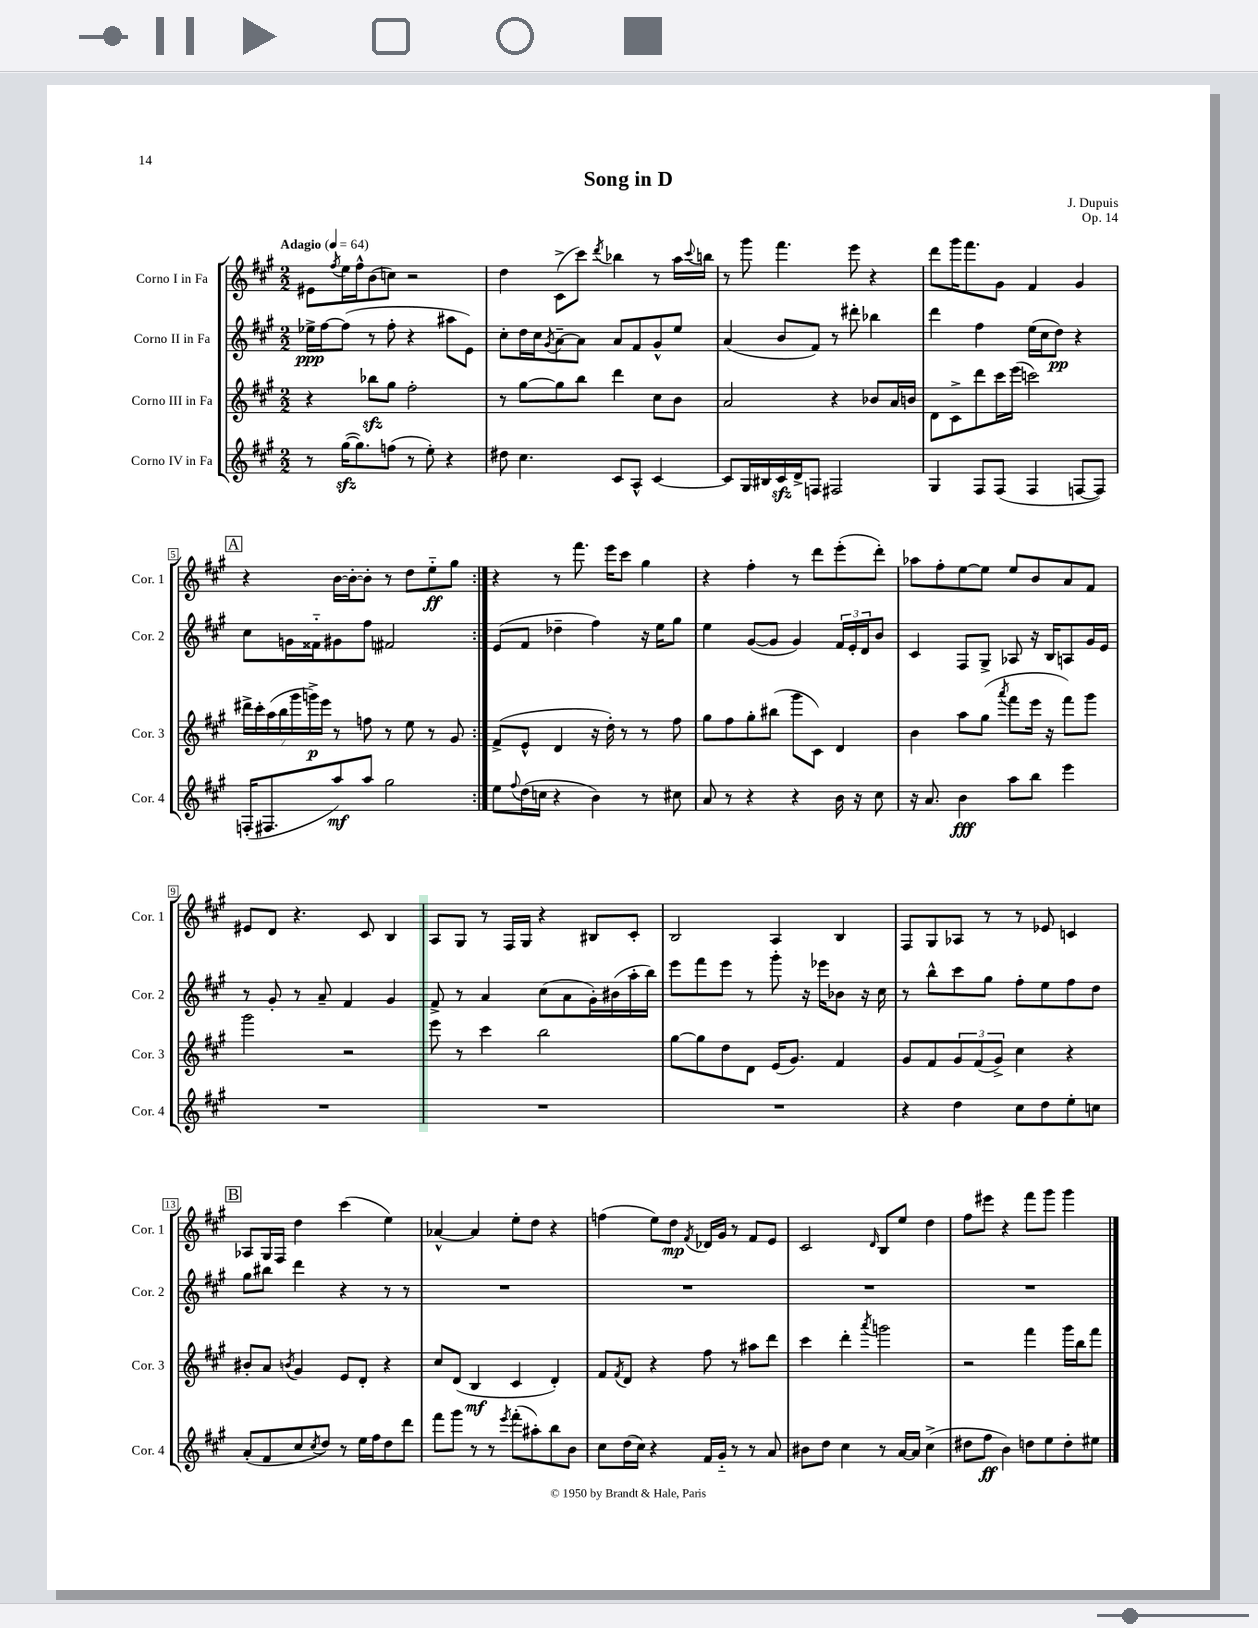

**kern	**kern	**kern	**kern
*staff4	*staff3	*staff2	*staff1
*clefG2	*clefG2	*clefG2	*clefG2
*k[f#c#g#]	*k[f#c#g#]	*k[f#c#g#]	*k[f#c#g#]
*M2/2	*M2/2	*M2/2	*M2/2
*MM64	*MM64	*MM64	*MM64
8r	4r	16ee-^	8e#
.	.	[16ff#	.
.	.	.	8qff#
([16gg#	.	(8ff#]	16ee
8.gg#])	.	.	16ff#^^
.	8bb-	8r	(8b
(8ff	8gg#	8ff#'	8cc)
8r	2ff#'	4r	2r
8ee')	.	.	.
4r	.	8aa#	.
.	.	8e)	.
=	=	=	=
8dd#	8r	8cc#'	4dd
4.cc#	[8gg#	16dd	.
.	.	16cc#	.
.	.	8qg#	.
.	8gg#]	[8a~	(8c#^
.	8bb	8a]	8ccc#)
.	.	.	8qddd
8c#	4ddd	8a	4bb-
8A^^	.	8f#	.
[4c#	8cc#	8g#^^	8r
.	8b	8ee	16aa
.	.	.	8qqccc#
.	.	.	16bb
=	=	=	=
8c#]	2a	(4a	8r
16G#	.	.	8ggg#
16B#	.	.	.
16c#	.	8b	4.fff#
16d^	.	.	.
8F	.	8f#)	.
2F#	4r	8r	.
.	.	8ddd#'	8eee
.	8b-	4bb-	4r
.	16a	.	.
.	16b	.	.
=	=	=	=
4G#	8d	4ddd	8ddd
.	8c#^	.	16ggg#
.	.	.	8.fff#
8F#	8ddd	4ff#	.
(8F#	16ccc#	.	8g#
.	(16eee	.	.
4F#	2ccc)	(16ee	4f#
.	.	16cc#	.
.	.	8dd)	.
[8F	.	4r	4g#
8F])	.	.	.
=	=	=	=
(16F'	28ddd#^	8cc#	4r
.	28ccc#'	.	.
8.F#	.	.	.
.	(28aa	.	.
.	28bb	.	.
.	.	16g	.
.	28ggg#	.	.
.	28ggg^)	.	.
.	.	16f##'~	.
.	28eee	.	.
8aa)	8r	8g#	[16b
.	.	.	16b'_
8aa	8ff	8ff#	8b']
2gg#	8r	2f#	8r
.	8ee	.	8dd
.	8r	.	8ee'~
.	8g#	.	8gg#
=:|!	=:|!	=:|!	=:|!
8ee	(8f#^	(8e	4r
8qqff#	.	.	.
(16dd	8e^^	8f#	.
16cc	.	.	.
4r	4d	4dd-~	8r
.	.	.	8.fff#
4b)	16r	4ff#)	.
.	16dd')	.	16eee
.	8r	.	8ccc#
8r	8r	16r	4gg#
.	.	16ee	.
8cc#	8ff#	8gg#	.
=	=	=	=
8a	8gg#	4ee	4r
8r	8ff#	.	.
4r	8gg#'	([8g#	4ff#'
.	(8bb#	8g#]	.
4r	8ggg#	4g#)	8r
.	8c#)	.	8ddd
16b	4d	24f#	(8eee'
.	.	24e'	.
16r	.	.	.
.	.	24d	.
8cc#	.	8b	8ddd')
=	=	=	=
16r	4b	4c#	8aa-
8.a	.	.	.
.	.	.	8ff#'
4b	8aa	8F#	[8ee
.	(8gg#	8G#^	8ee]
.	8qaaa	.	.
8aa	8fff#	8A-	8ee
8bb	16eee	16r	8b
.	16r	16B	.
4eee	8fff#)	8A	8a
.	8ggg#	16g#	8f#
.	.	16e	.
=	=	=	=
1r	2ggg#	8r	8e#
.	.	8g#'	8d
.	.	8r	4.r
.	.	8a~	.
.	2r	4f#	.
.	.	.	8c#
.	.	4g#	4B
=	=	=	=
1r	8eee	8f#^	8A
.	8r	8r	8G#
.	4ccc#	4a	8r
.	.	.	16F#
.	.	.	16G#
.	2bb	(8cc#	4r
.	.	8a	.
.	.	16g#')	8B#
.	.	(16b#	.
.	.	16aa'	8c#'
.	.	16bb)	.
=	=	=	=
1r	[8gg#	8eee	2B
.	8gg#]	8fff#	.
.	8dd	8eee	.
.	8d	8r	.
.	(16e	8ggg#'	4A
.	8.g#)	.	.
.	.	16r	.
.	.	16eee-	.
.	4f#	8b-	4B
.	.	16r	.
.	.	16cc#	.
=	=	=	=
4r	8g#	8r	8F#
.	8f#	8bb^^	8G#
4dd	12g#	8ccc#	8A-
.	(12f#	.	.
.	.	8gg#	8r
.	12g#^)	.	.
8cc#	4cc#	8ff#'	8r
8dd	.	8ee	8e-
8ee'	4r	8ff#	4c
8cc	.	8dd	.
=	=	=	=
(8a'	8b#'	8gg#	8A-
8f#	8a	8bb#	16G#
.	.	.	16F#
.	8qb	.	.
8cc#	4g#	4ddd	4dd
8qcc#	.	.	.
8dd)	.	.	.
8r	8e	4r	(4ccc#
16ee	8d'	.	.
16ff#	.	.	.
8dd	4r	8r	4ee)
8ddd	.	8r	.
=	=	=	=
8fff#	8cc#	1r	[4a-^^
8ggg#	(8d	.	.
8r	4B	.	4a-]
8r	.	.	.
8qeee	.	.	.
(8fff#'	4c#	.	8ee'
8aa#')	.	.	8dd
8bb	4d')	.	4r
8b	.	.	.
=	=	=	=
8cc#	8f#	1r	(4ff
.	8qf#	.	.
(16dd	8d	.	.
16cc#)	.	.	.
4r	4r	.	8ee)
.	.	.	8dd
.	.	.	8qf#
16f#	8ff#	.	16d-
16g#'~	.	.	16g#
8r	8r	.	8r
8r	8aa#	.	8f#
8a	8ddd	.	8e
=	=	=	=
8b#	4ccc#	1r	2c#
8dd	.	.	.
4cc#	4ddd'	.	.
.	8qaaa	.	16qqd
8r	2ggg	.	8B
[16a	.	.	8ee
16a]	.	.	.
(4cc#^	.	.	4dd
=	=	=	=
8dd#	2r	1r	8ff#
8ff#	.	.	8eee#
4b)	.	.	4r
8dd	4fff#	.	8fff#
8ee	.	.	8ggg#
8dd'	16ggg#	.	4ggg#
.	16bb	.	.
8ee#	8fff#	.	.
==	==	==	==
*-	*-	*-	*-
